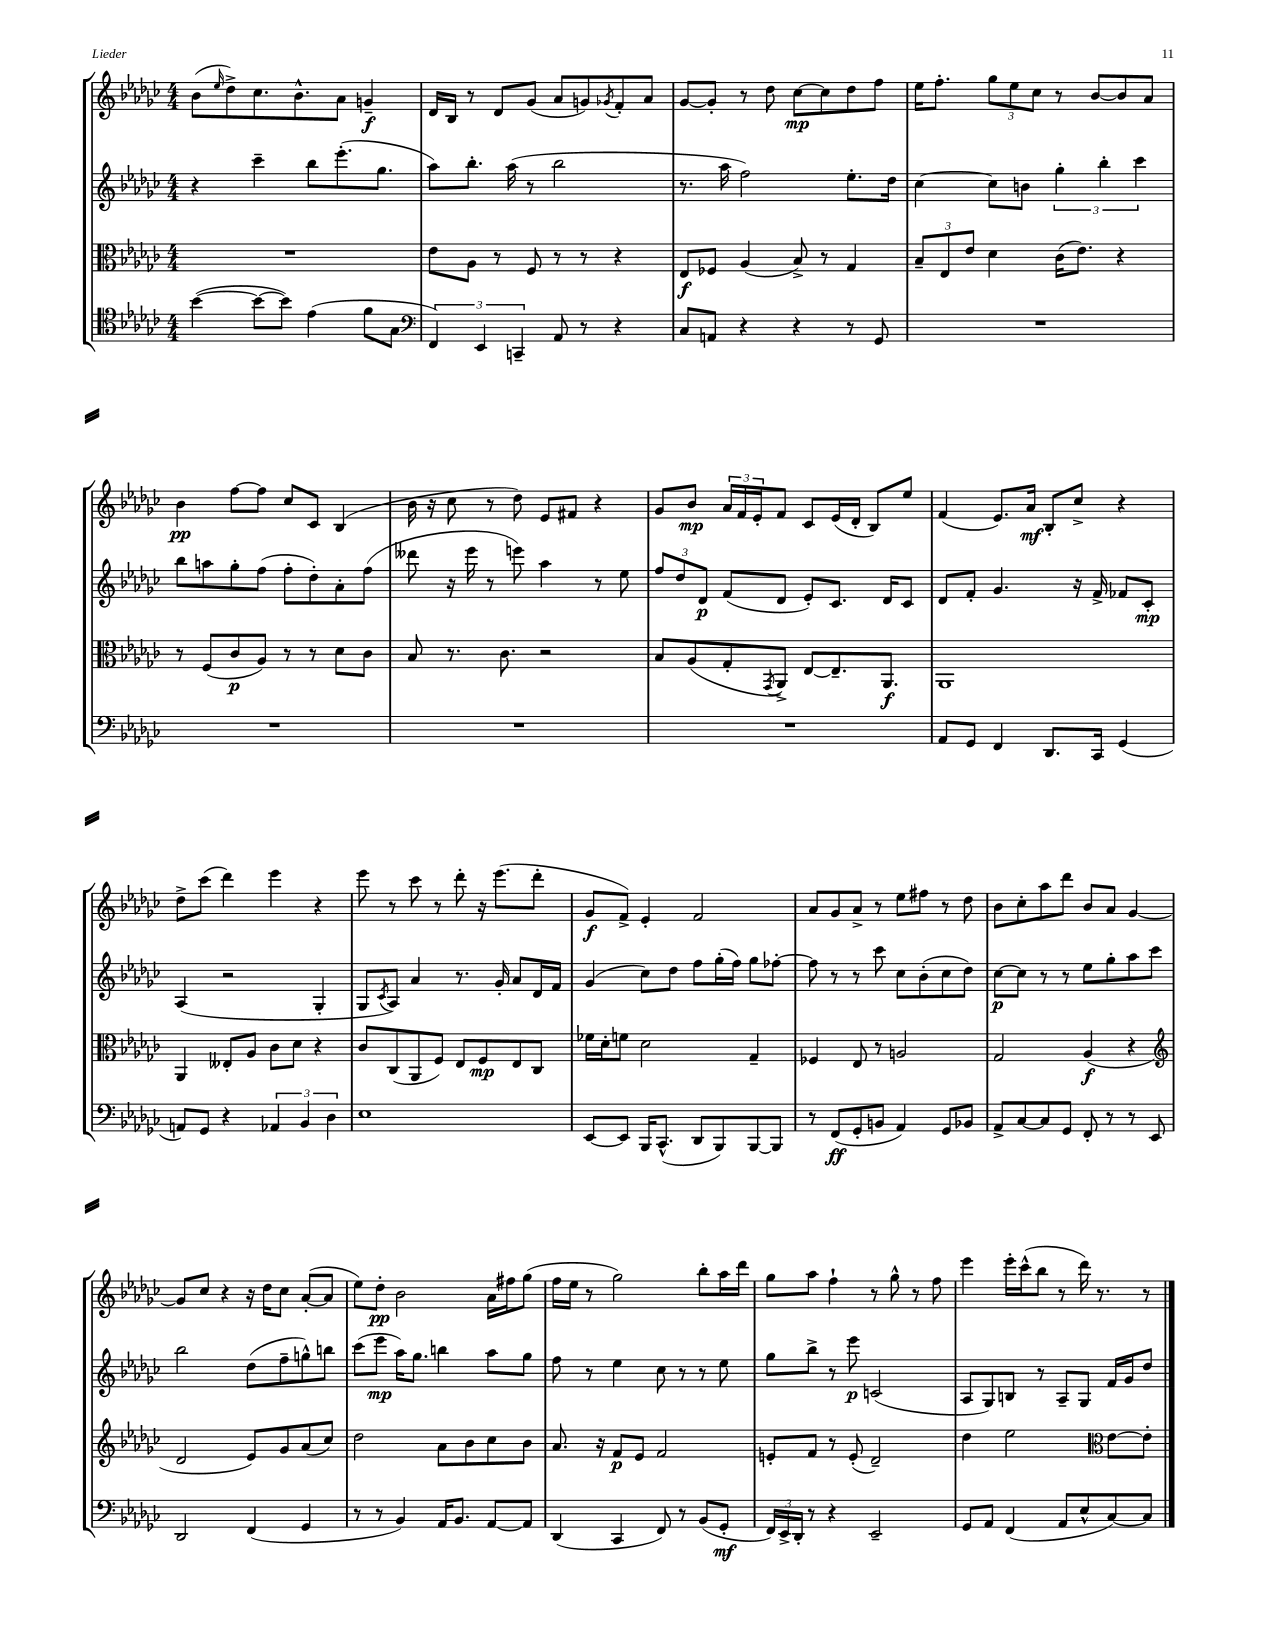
<<
\new StaffGroup <<
\new Staff = "s0" {
    \clef treble \key ges \major \numericTimeSignature \time 4/4
    bes'8( \grace { ees''16 } des''8->) ces''8. bes'8.-^ aes'8 g'4--\f |
    des'16 bes16 r8 des'8 ges'8( aes'8 g'8) \acciaccatura { ges'8 } f'8-. aes'8 |
    ges'8~ ges'8-. r8 des''8 ces''8~\mp ces''8 des''8 f''8 |
    ees''16 f''8.-. \tuplet 3/2 { ges''8 ees''8 ces''8 } r8 bes'8~ bes'8 aes'8 |
    bes'4\pp f''8~ f''8 ces''8 ces'8 bes4( |
    bes'16 r16 ces''8 r8 des''8) ees'8 fis'8 r4 |
    ges'8 bes'8\mp \tuplet 3/2 { aes'16 f'16 ees'16-. } f'8 ces'8 ees'16( des'16-. bes8) ees''8 |
    f'4( ees'8.) aes'16\mf bes8-. ces''8-> r4 |
    des''8-> ces'''8( des'''4) ees'''4 r4 |
    ees'''8 r8 ces'''8 r8 des'''8-. r16 ees'''8.( des'''8-. |
    ges'8\f f'8->) ees'4-. f'2 |
    aes'8 ges'8 aes'8-> r8 ees''8 fis''8 r8 des''8 |
    bes'8 ces''8-. aes''8 des'''8 bes'8 aes'8 ges'4~ |
    ges'8 ces''8 r4 r16 des''16 ces''8 aes'8~-.( aes'8 |
    ees''8) des''8-.\pp bes'2 aes'16 fis''16 ges''8( |
    f''16 ees''16 r8 ges''2) bes''8-. aes''16 des'''16 |
    ges''8 aes''8 f''4-! r8 ges''8-^ r8 f''8 |
    ees'''4 ees'''16-. ces'''16-^( bes''8 r8 des'''16) r8. r8 \bar "|." |
}
\new Staff = "s1" {
    \clef treble \key ges \major \numericTimeSignature \time 4/4
    r4 ces'''4-- bes''8 ees'''8.-.( ges''8. |
    aes''8) bes''8.-. aes''16( r8 bes''2 |
    r8. aes''16 f''2) ees''8.-. des''16 |
    ces''4~ ces''8 b'8 \tuplet 3/2 { ges''4-. bes''4-. ces'''4 } |
    bes''8 a''8 ges''8-. f''8( f''8-. des''8-.) aes'8-. f''8( |
    deses'''8 r16 ees'''16 r8 e'''8) aes''4 r8 ees''8 |
    \tuplet 3/2 { f''8 des''8 des'8\p } f'8( des'8 ees'8-.) ces'8. des'16 ces'8 |
    des'8 f'8-. ges'4. r16 f'16-> fes'8 ces'8-.\mp |
    aes4( r2 ges4-. |
    ges8 \acciaccatura { ces'8 } aes8) aes'4 r8. ges'16-. aes'8 des'16 f'16 |
    ges'4( ces''8) des''8 f''8 ges''16-.( f''16) ges''8 fes''8~-. |
    fes''8 r8 r8 ces'''8 ces''8 bes'8-.( ces''8 des''8) |
    ces''8~\p ces''8 r8 r8 ees''8 ges''8-. aes''8 ces'''8 |
    bes''2 des''8( f''8-- g''8-^) b''8 |
    ces'''8( ees'''8\mp aes''16) ges''8. b''4 aes''8 ges''8 |
    f''8 r8 ees''4 ces''8 r8 r8 ees''8 |
    ges''8 bes''8-> r8 ees'''8\p c'2( |
    aes8 ges8) b8 r8 aes8-- ges8 f'16 ges'16 des''8 \bar "|." |
}
\new Staff = "s2" {
    \clef alto \key ges \major \numericTimeSignature \time 4/4
    R1 |
    ees'8 aes8 r8 f8 r8 r8 r4 |
    ees8\f fes8 aes4( bes8->) r8 ges4 |
    \tuplet 3/2 { bes8-- ees8 ees'8 } des'4 ces'16( ees'8.) r4 |
    r8 f8( ces'8\p aes8) r8 r8 des'8 ces'8 |
    bes8 r8. ces'8. r2 |
    bes8 aes8( ges8-. \acciaccatura { ges,8 } aes,8->) ees8~ ees8.-- aes,8.\f |
    aes,1 |
    aes,4 eeses8-. aes8 ces'8 des'8 r4 |
    ces'8 ces8( aes,8 f8) ees8 f8\mp ees8 ces8 |
    fes'16 des'16-. f'8 des'2 ges4-- |
    fes4 ees8 r8 a2 |
    ges2 aes4\f( r4 |
    \clef treble des'2 ees'8) ges'8 aes'8( ces''8) |
    des''2 aes'8 bes'8 ces''8 bes'8 |
    aes'8. r16 f'8\p ees'8 f'2 |
    e'8-. f'8 r8 e'8-.( des'2--) |
    des''4 ees''2 \clef alto ees'8~ ees'8-. \bar "|." |
}
\new Staff = "s3" {
    \clef tenor \key ges \major \numericTimeSignature \time 4/4
    bes'4~( bes'8~ bes'8) ees'4( f'8 ges8 |
    \clef bass \tuplet 3/2 { f,4) ees,4 c,4-- } aes,8 r8 r4 |
    ces8 a,8 r4 r4 r8 ges,8 |
    R1 |
    R1 |
    R1 |
    R1 |
    aes,8 ges,8 f,4 des,8. ces,16 ges,4( |
    a,8) ges,8 r4 \tuplet 3/2 { aes,4 bes,4 des4 } |
    ees1 |
    ees,8~ ees,8 bes,,16 ces,8.-^( des,8 bes,,8) bes,,8~ bes,,8 |
    r8 f,8\ff( ges,8-. b,8 aes,4) ges,8 bes,8 |
    aes,8-> ces8~ ces8 ges,8 f,8-. r8 r8 ees,8 |
    des,2 f,4( ges,4 |
    r8 r8 bes,4) aes,16 bes,8. aes,8~ aes,8 |
    des,4( ces,4 f,8) r8 bes,8( ges,8-.\mf |
    \tuplet 3/2 { f,16) ees,16-> des,16-. } r8 r4 ees,2-- |
    ges,8 aes,8 f,4( aes,8 ees8-^ ces8~) ces8 \bar "|." |
}
>>
>>
\layout { \context { \Score \remove "Bar_number_engraver" } }
